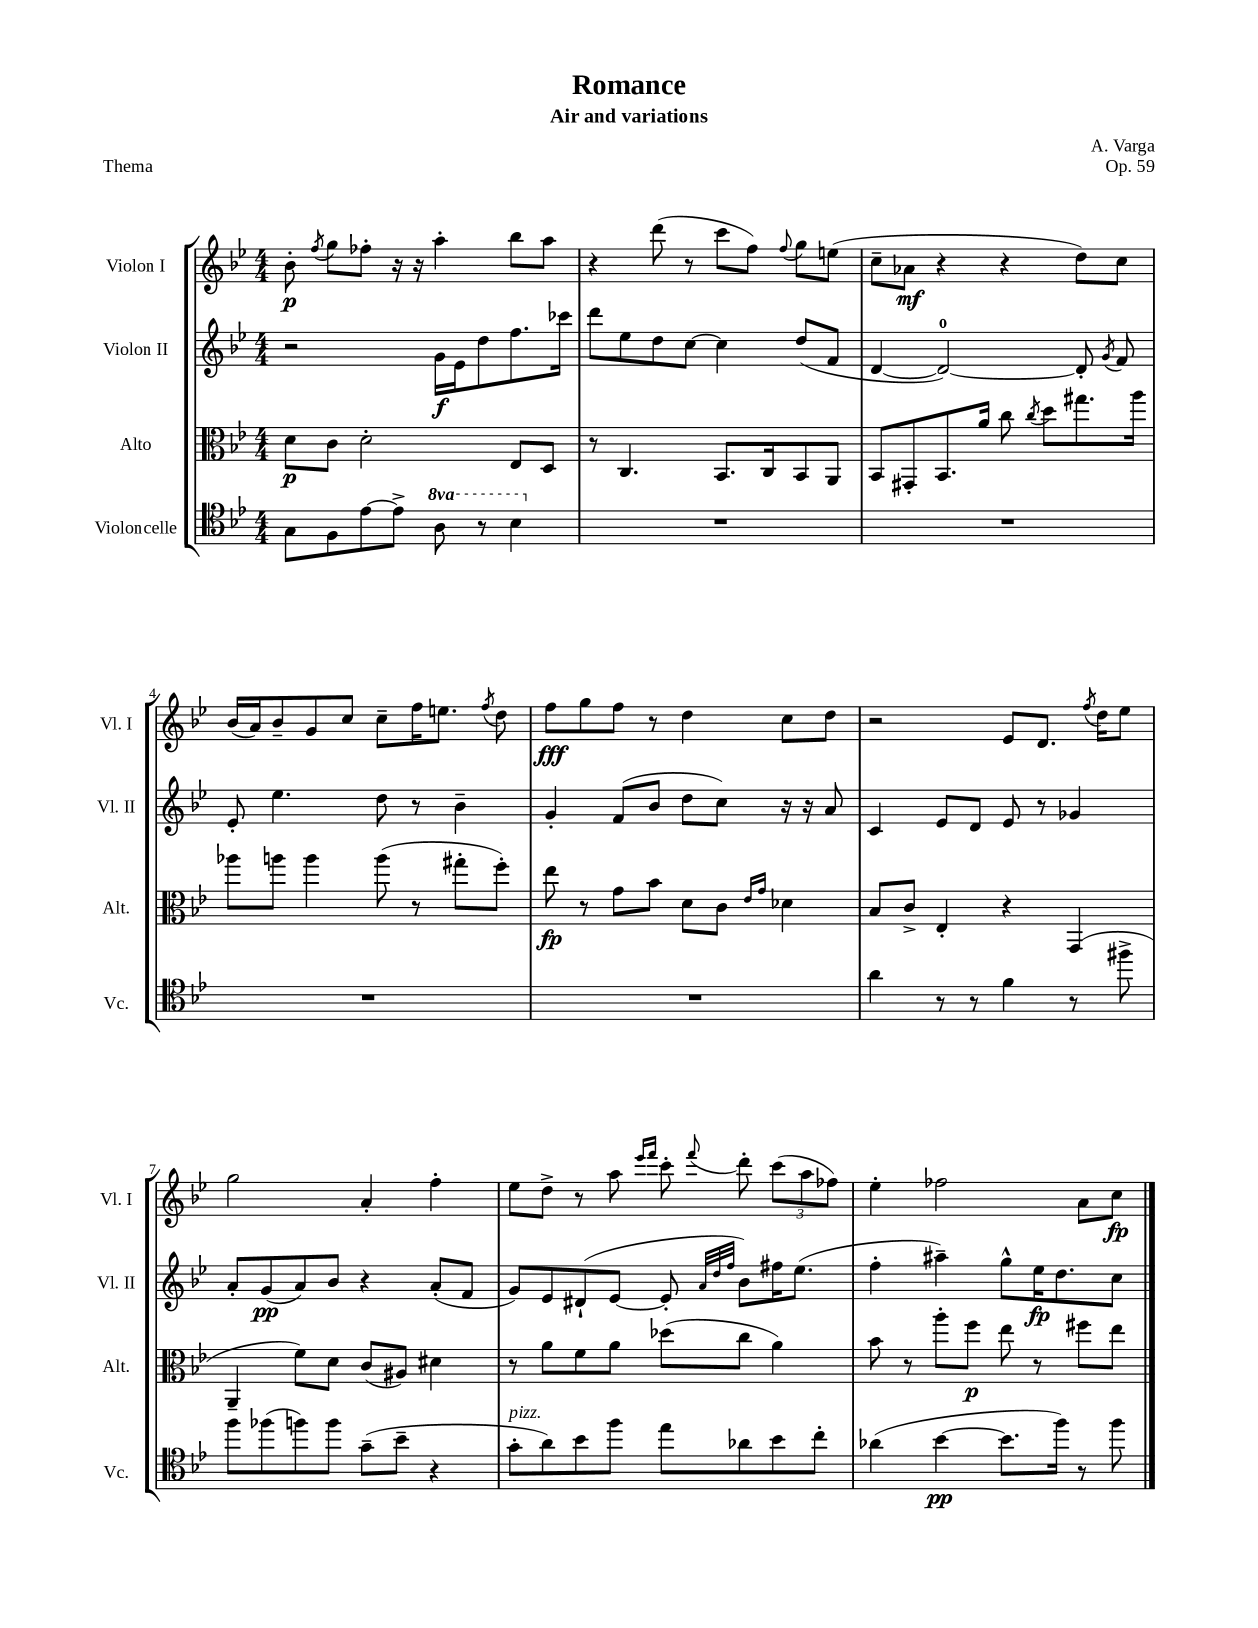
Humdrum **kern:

**kern	**dynam	**kern	**dynam	**kern	**dynam	**kern	**dynam
*part4	*part4	*part3	*part3	*part2	*part2	*part1	*part1
*staff4	*staff4	*staff3	*staff3	*staff2	*staff2	*staff1	*staff1
*I"Violoncelle	*	*I"Alto	*	*I"Violon II	*	*I"Violon I	*
*I'Vc.	*	*I'Alt.	*	*I'Vl. II	*	*I'Vl. I	*
*clefC4	*	*clefC3	*	*clefG2	*	*clefG2	*
*k[b-e-]	*	*k[b-e-]	*	*k[b-e-]	*	*k[b-e-]	*
*M4/4	*	*M4/4	*	*M4/4	*	*M4/4	*
=1	=1	=1	=1	=1	=1	=1	=1
8G\L	.	8d\L	p	2r	.	8b-'\	p
.	.	.	.	.	.	8qff/	.
8F\	.	8c\J	.	.	.	8gg\L	.
[8e-\	.	2d'\	.	.	.	8ff-X'\J	.
8e-^\J]	.	.	.	.	.	16r	.
.	.	.	.	.	.	16r	.
*8va	*	*	*	*	*	*	*
8a\	.	.	.	16g\LL	f	4aa'\	.
.	.	.	.	16e-\J	.	.	.
8r	.	.	.	8dd\	.	.	.
4b-\	.	8E-/L	.	8.ff\	.	8bb-\L	.
.	.	8D/J	.	.	.	8aa\J	.
.	.	.	.	16ccc-X\Jk	.	.	.
=2	=2	=2	=2	=2	=2	=2	=2
*X8va	*	*	*	*	*	*	*
1r	.	8r	.	8ddd\L	.	4r	.
.	.	4.C/	.	8ee-\	.	.	.
.	.	.	.	8dd\	.	(8ddd\	.
.	.	.	.	[8cc\J	.	8r	.
.	.	8.BB-/L	.	4cc\]	.	8ccc\L	.
.	.	.	.	.	.	8ff\J)	.
.	.	16C/k	.	.	.	.	.
.	.	.	.	.	.	8qqff/	.
.	.	8BB-/	.	(8dd/L	.	8gg\L	.
.	.	8AA/J	.	8f/J	.	(8een\J	.
=3	=3	=3	=3	=3	=3	=3	=3
1r	.	8BB-/L	.	[4d/	.	8cc~\L	.
.	.	8GG#X'/	.	.	.	8a-X\J	mf
.	.	8.BB-/	.	2d/_)	.	4r	.
.	.	16a/Jk	.	.	.	.	.
.	.	8cc\	.	.	.	4r	.
.	.	8qcc/	.	.	.	.	.
.	.	8dd\L	.	.	.	.	.
.	.	8.gg#X\	.	8d'/]	.	8dd\L)	.
.	.	.	.	8qg/	.	.	.
.	.	.	.	8f/	.	8cc\J	.
.	.	16aa\Jk	.	.	.	.	.
!!LO:LB:g=z
=4	=4	=4	=4	=4	=4	=4	=4
1r	.	8aa-X\L	.	8e-'/	.	(16b-/LL	.
.	.	.	.	.	.	16a/J)	.
.	.	8aan\J	.	4.ee-\	.	8b-~/	.
.	.	4aa\	.	.	.	8g/	.
.	.	.	.	.	.	8cc/J	.
.	.	(8aa\	.	8dd\	.	8cc~\L	.
.	.	8r	.	8r	.	16ff\K	.
.	.	.	.	.	.	8.een\J	.
.	.	8gg#X'\L	.	4b-~\	.	.	.
.	.	.	.	.	.	8qff/	.
.	.	8ff'\J)	.	.	.	8dd\	.
=5	=5	=5	=5	=5	=5	=5	=5
1r	.	8ee-\	fp	4g'/	.	8ff\L	fff
.	.	8r	.	.	.	8gg\	.
.	.	8g\L	.	(8f/L	.	8ff\J	.
.	.	8b-\J	.	8b-/J	.	8r	.
.	.	8d\L	.	8dd\L	.	4dd\	.
.	.	8c\J	.	8cc\J)	.	.	.
.	.	16qqe-/LL	.	.	.	.	.
.	.	16qqg/JJ	.	.	.	.	.
.	.	4d-X\	.	16r	.	8cc\L	.
.	.	.	.	16r	.	.	.
.	.	.	.	8a/	.	8dd\J	.
=6	=6	=6	=6	=6	=6	=6	=6
4a\	.	8B-/L	.	4c/	.	2r	.
.	.	8c^/J	.	.	.	.	.
8r	.	4E-'/	.	8e-/L	.	.	.
8r	.	.	.	8d/J	.	.	.
4f\	.	4r	.	8e-/	.	8e-/L	.
.	.	.	.	8r	.	8.d/J	.
8r	.	(4GG/	.	4g-X/	.	.	.
.	.	.	.	.	.	8qff/	.
.	.	.	.	.	.	16dd\KL	.
8ff#X^\	.	.	.	.	.	8ee-\J	.
!!LO:LB:g=z
=7	=7	=7	=7	=7	=7	=7	=7
8ff\L	.	4AA~/	.	8a'/L	.	2gg\	.
(8ff-X\	.	.	.	(8g/	pp	.	.
8ffn\)	.	8f\L)	.	8a/)	.	.	.
8ff\J	.	8d\J	.	8b-/J	.	.	.
(8g~\L	.	(8c/L	.	4r	.	4a'/	.
8b-~\J	.	8A#X/J)	.	.	.	.	.
4r	.	4d#X\	.	(8a'/L	.	4ff'\	.
.	.	.	.	8f/J	.	.	.
=8	=8	=8	=8	=8	=8	=8	=8
!LO:TX:a:i:t=pizz.	!	!	!	!	!	!	!
8g'\L	.	8r	.	8g/L)	.	8ee-\L	.
8a\)	.	8a\L	.	8e-/	.	8dd^\J	.
8b-\	.	8f\	.	(8d#X`/	.	8r	.
8ff\J	.	8a\J	.	[8e-/J	.	8aa\	.
.	.	.	.	.	.	16qqeee-/LL	.
.	.	.	.	.	.	16qqfff/JJ	.
8ee-\L	.	(8dd-X\L	.	8e-'/]	.	8ccc'\	.
.	.	.	.	32qqa/LLL	.	.	.
.	.	.	.	32qqdd/	.	.	.
.	.	.	.	32qqff/JJJ	.	8qqfff/	.
8a-X\	.	8cc\J	.	8b-\L)	.	8ddd'\	.
8b-\	.	4a\)	.	16ff#X\K	.	(12ccc\L	.
.	.	.	.	(8.ee-\J	.	.	.
.	.	.	.	.	.	12aa\	.
8cc'\J	.	.	.	.	.	.	.
.	.	.	.	.	.	12ff-X\J)	.
=9	=9	=9	=9	=9	=9	=9	=9
(4a-X\	.	8b-\	.	4ff'\	.	4ee-'\	.
.	.	8r	.	.	.	.	.
[4b-\	pp	8aa'\L	.	4aa#X~\)	.	2ff-X\	.
.	.	8ff\J	p	.	.	.	.
8.b-\L]	.	8ee-\	.	8gg^^\L	.	.	.
.	.	8r	.	16ee-\K	fp	.	.
16ff\Jk)	.	.	.	8.dd\	.	.	.
8r	.	8ff#X\L	.	.	.	8a\L	.
8ff\	.	8ee-\J	.	8cc\J	.	8cc\J	fp
==	==	==	==	==	==	==	==
*-	*-	*-	*-	*-	*-	*-	*-
